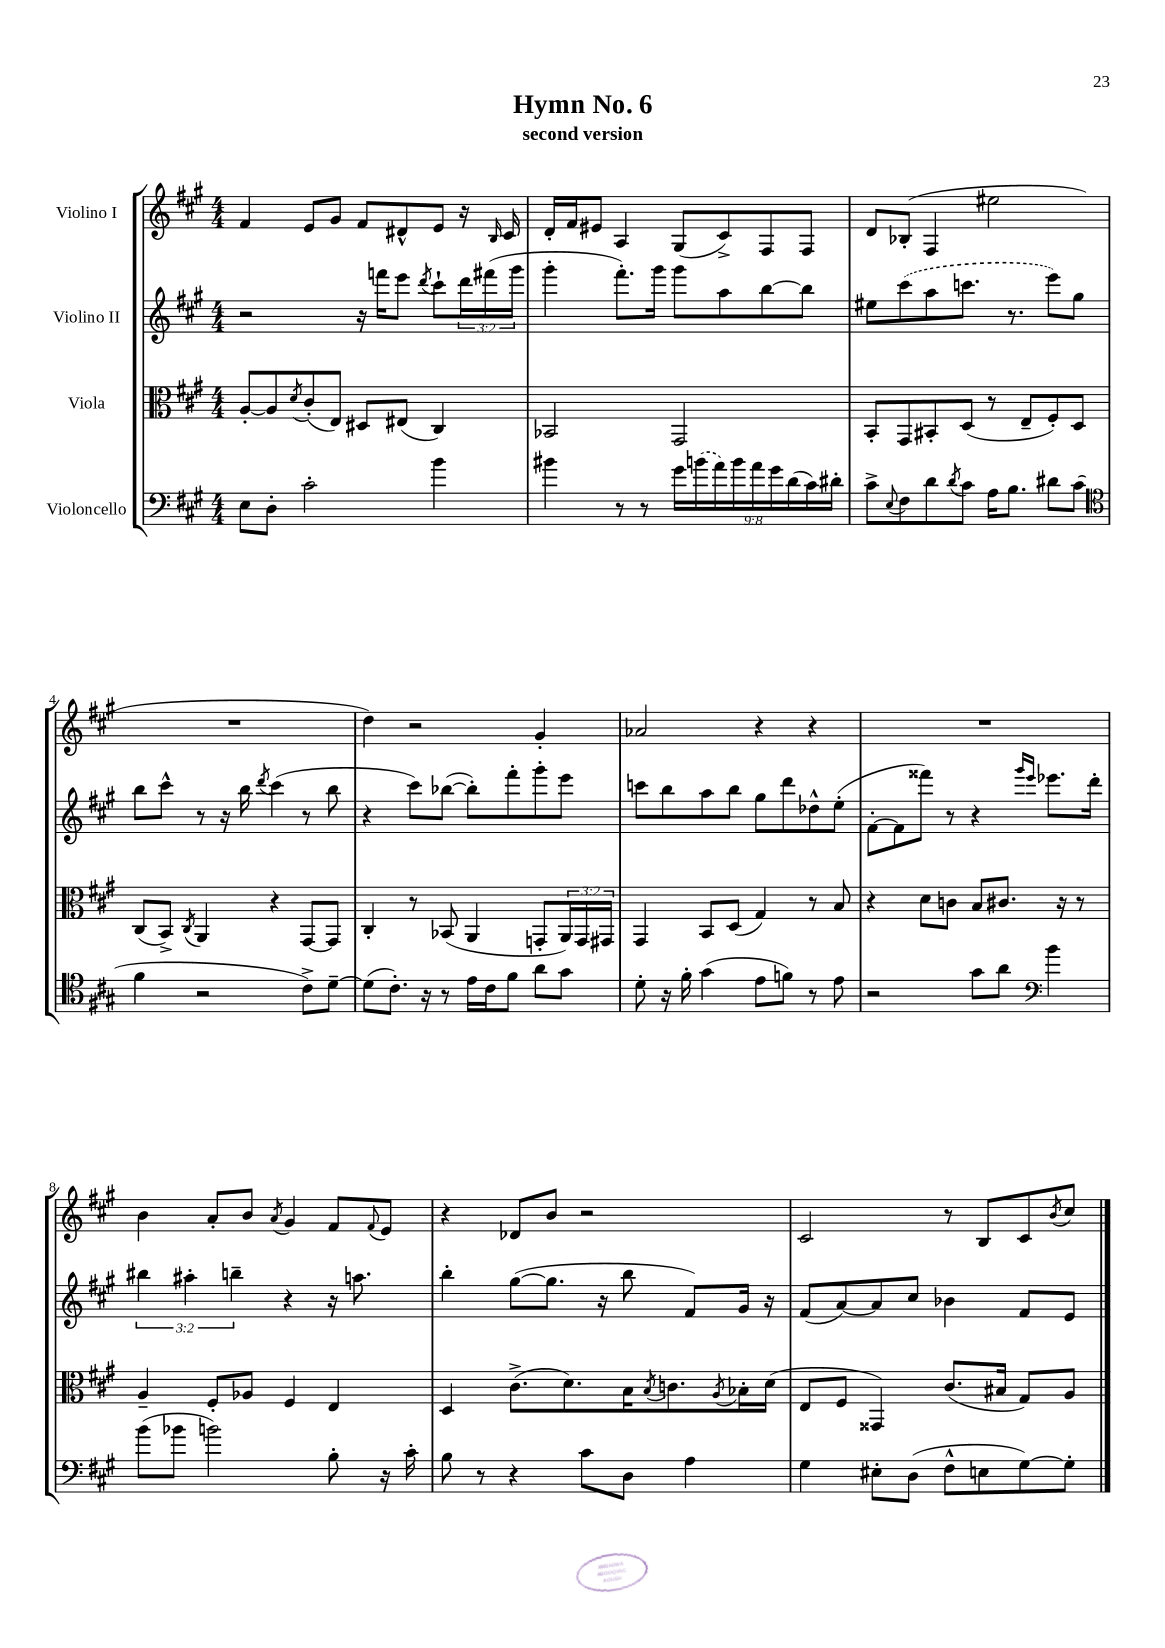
\header { title = "Hymn No. 6" subtitle = "second version" }
<<
\new StaffGroup <<
\new Staff = "s0" \with { instrumentName = "Violino I" } {
    \clef treble \key a \major \numericTimeSignature \time 4/4
    fis'4 e'8 gis'8 fis'8 dis'8-^ e'8 r16 \grace { b16 } cis'16 |
    d'16-. fis'16 eis'8 a4 gis8( cis'8->) fis8 fis8 |
    d'8 bes8-.( fis4 eis''2 |
    R1 |
    d''4) r2 gis'4-. |
    aes'2 r4 r4 |
    R1 |
    b'4 a'8-. b'8 \acciaccatura { a'8 } gis'4 fis'8 \appoggiatura { fis'8 } e'8 |
    r4 des'8 b'8 r2 |
    cis'2 r8 b8 cis'8 \acciaccatura { b'8 } cis''8 \bar "|." |
}
\new Staff = "s1" \with { instrumentName = "Violino II" } {
    \clef treble \key a \major \numericTimeSignature \time 4/4 \override Staff.TupletNumber.text = #tuplet-number::calc-fraction-text
    r2 r16 f'''16 e'''8 \acciaccatura { d'''8 } cis'''8-! \tuplet 3/2 { d'''16 fis'''16( gis'''16 } |
    gis'''4-. fis'''8.-.) gis'''16 gis'''8 a''8 b''8~ b''8 |
    eis''8 \once \slurDashed cis'''8( a''8 c'''8. r8. e'''8) gis''8 |
    b''8 cis'''8-^ r8 r16 b''16 \acciaccatura { d'''8 } cis'''4( r8 b''8 |
    r4 cis'''8) bes''8~( bes''8-.) fis'''8-. gis'''8-. e'''8 |
    c'''8 b''8 a''8 b''8 gis''8 d'''8 des''8-^ e''8-.( |
    fis'8~-. fis'8 fisis'''8) r8 r4 \grace { gis'''16 e'''16 } ees'''8. d'''16-. |
    \tuplet 3/2 { bis''4 ais''4-. b''4-- } r4 r16 a''8. |
    b''4-. gis''8~( gis''8. r16 b''8 fis'8) gis'16 r16 |
    fis'8( a'8~) a'8 cis''8 bes'4 fis'8 e'8 \bar "|." |
}
\new Staff = "s2" \with { instrumentName = "Viola" } {
    \clef alto \key a \major \numericTimeSignature \time 4/4 \override Staff.TupletNumber.text = #tuplet-number::calc-fraction-text
    a8~-. a8 \acciaccatura { d'8 } cis'8-.( e8) dis8 eis8( cis4) |
    bes,2 gis,2 |
    b,8-. gis,8 bis,8-. d8( r8 e8-- fis8-.) d8 |
    cis8( b,8->) \acciaccatura { cis8 } a,4 r4 gis,8~ gis,8 |
    cis4-. r8 bes,8( a,4 g,8-. \tuplet 3/2 { a,16) g,16 gis,16 } |
    gis,4 b,8 d8( gis4) r8 b8 |
    r4 d'8 c'8 b8 cis'8. r16 r8 |
    a4-- fis8-. aes8 fis4 e4 |
    d4 cis'8.->( d'8.) b16 \acciaccatura { b8 } c'8. \acciaccatura { a8 } bes16-. d'16( |
    e8 fis8 gisis,4) cis'8.( bis16 gis8) a8 \bar "|." |
}
\new Staff = "s3" \with { instrumentName = "Violoncello" } {
    \clef bass \key a \major \numericTimeSignature \time 4/4 \override Staff.TupletNumber.text = #tuplet-number::calc-fraction-text
    e8 d8-. cis'2-. b'4 |
    bis'4 r8 r8 \tuplet 9/8 { gis'16 \once \slurDashed b'16( a'16) b'16 a'16 gis'16 d'16( cis'16) dis'16-. } |
    cis'8-> \appoggiatura { e8 } fis8 d'8 \acciaccatura { d'8 } cis'8 a16 b8. dis'8 cis'8( |
    \clef tenor fis'4 r2 cis'8->) d'8~-- |
    d'8( cis'8.-.) r16 r8 e'16 cis'16 fis'8 a'8 gis'8 |
    d'8-. r16 fis'16-. gis'4( e'8 f'8) r8 e'8 |
    r2 gis'8 a'8 \clef bass b'4 |
    b'8( bes'8 b'2) b8-. r16 cis'16-. |
    b8 r8 r4 cis'8 d8 a4 |
    gis4 eis8-. d8( fis8-^ e8 gis8~) gis8-. \bar "|." |
}
>>
>>
